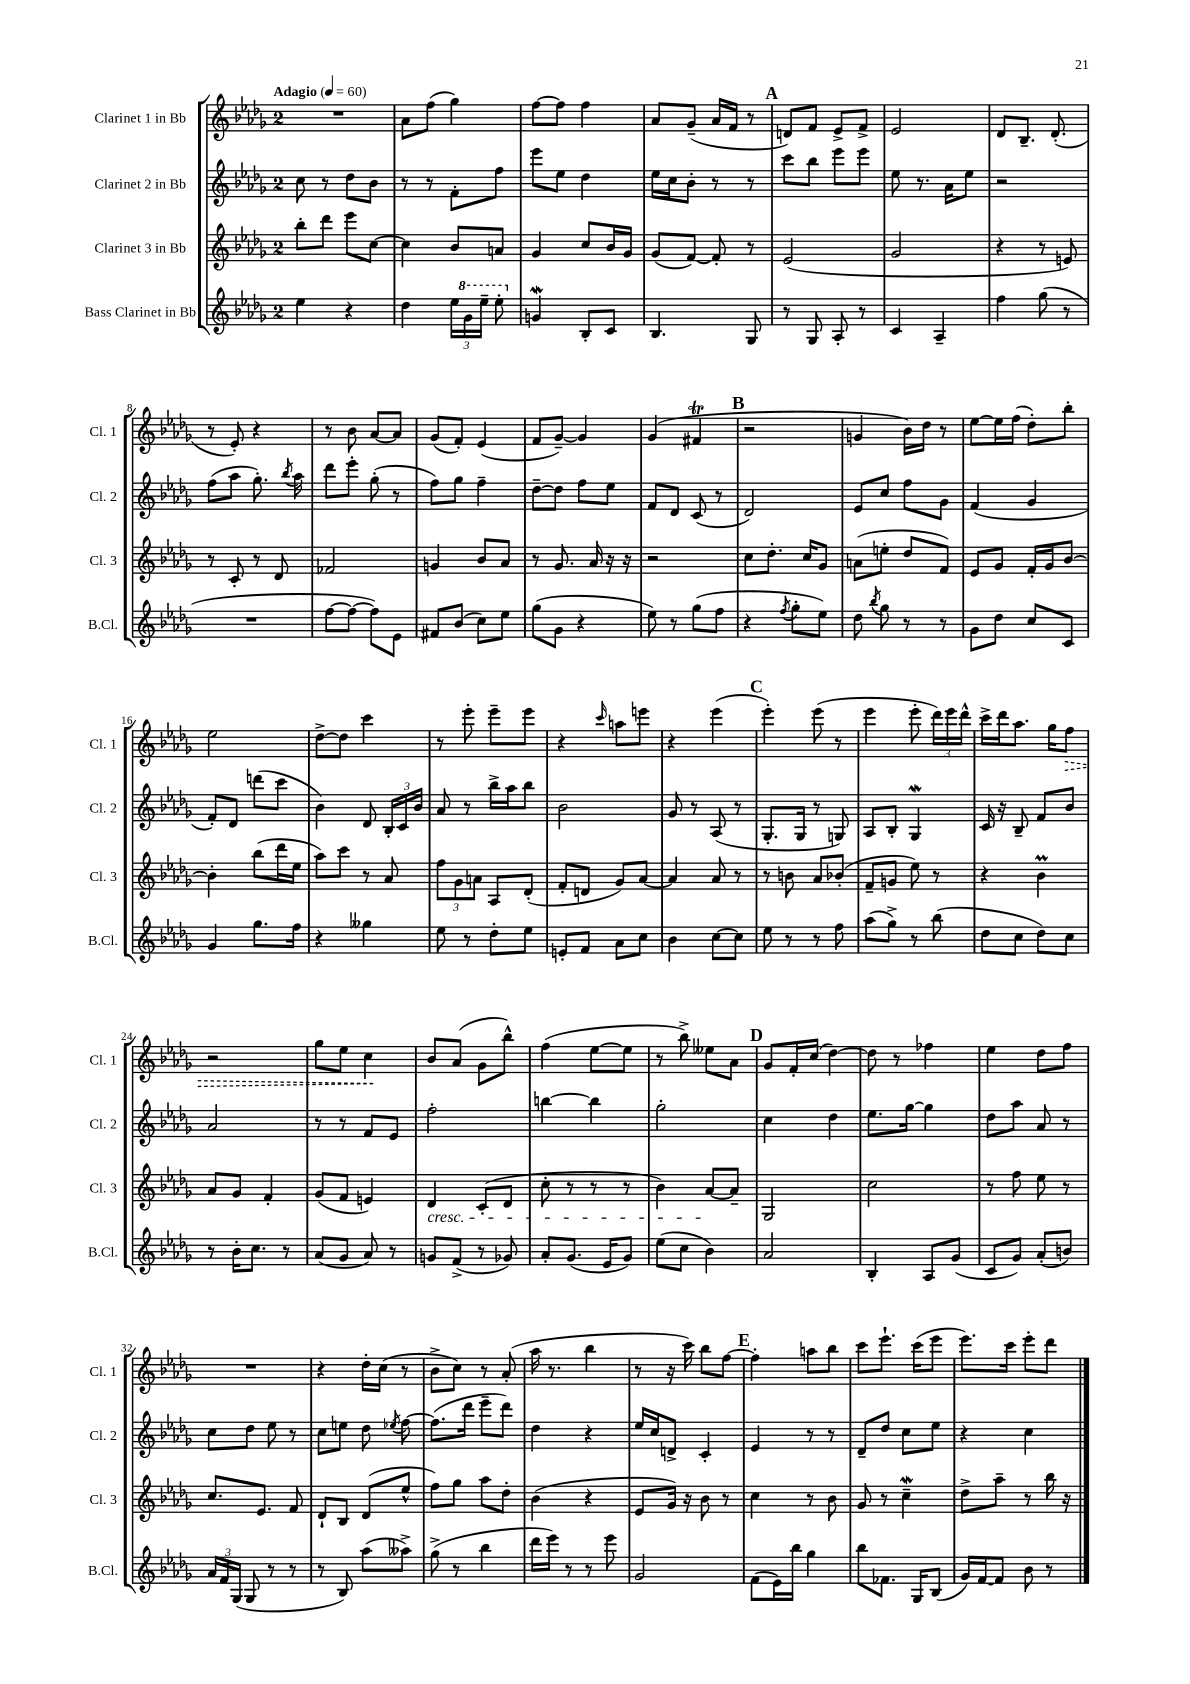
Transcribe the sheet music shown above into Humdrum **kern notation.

**kern	**kern	**kern	**kern
*staff4	*staff3	*staff2	*staff1
*clefG2	*clefG2	*clefG2	*clefG2
*k[b-e-a-d-g-]	*k[b-e-a-d-g-]	*k[b-e-a-d-g-]	*k[b-e-a-d-g-]
*M2/4	*M2/4	*M2/4	*M2/4
*MM60	*MM60	*MM60	*MM60
4ee-	8bb-'	8cc	2r
.	8ddd-	8r	.
4r	8eee-	8dd-	.
.	[8cc	8b-	.
=	=	=	=
4dd-	4cc]	8r	8a-
.	.	8r	(8ff
24ee-	8b-	8f'	4gg-)
24gg-	.	.	.
24eee-~	.	.	.
8eee-'	8a	8ff	.
=	=	=	=
4g	4g-	8eee-	[8ff
.	.	8ee-	8ff]
8B-'	8cc	4dd-	4ff
8c	16b-	.	.
.	16g-	.	.
=	=	=	=
4.B-	(8g-	16ee-	8a-
.	.	16cc	.
.	[8f)	8b-'	(8g-~
.	8f']	8r	16a-
.	.	.	16f
8G-	8r	8r	8r
=	=	=	=
8r	(2e-	8ccc	8d)
8G-	.	8bb-	8f
8A-'	.	8eee-	8e-^
8r	.	8eee-	8f^
=	=	=	=
4c	2g-	8ee-	2e-
.	.	8.r	.
4A-~	.	.	.
.	.	16a-	.
.	.	8ee-	.
=	=	=	=
4ff	4r	2r	8d-
.	.	.	8.B-~
(8gg-	8r	.	.
.	.	.	(8.d-'
8r	8e)	.	.
=	=	=	=
2r	8r	(8ff	8r
.	8c'	8aa-	8e-')
.	8r	8.gg-')	4r
.	8d-	.	.
.	.	8qbb-	.
.	.	16aa-	.
=	=	=	=
[8ff	2f-	8ddd-	8r
8ff_	.	8eee-'	8b-
8ff])	.	(8gg-'	[8a-
8e-	.	8r	8a-]
=	=	=	=
8f#	4g	8ff)	(8g-
(8b-	.	8gg-	8f')
8cc)	8b-	4ff~	(4e-
8ee-	8a-	.	.
=	=	=	=
(8gg-	8r	[8dd-~	8f
8g-	8.g-	8dd-]	[8g-~)
4r	.	8ff	4g-]
.	16a-	.	.
.	16r	8ee-	.
.	16r	.	.
=	=	=	=
8ee-)	2r	8f	(4g-
8r	.	8d-	.
(8gg-	.	(8c	4f#
8ff	.	8r	.
=	=	=	=
4r	8cc	2d-)	2r
.	8.dd-'	.	.
8qff	.	.	.
8gg-'	.	.	.
.	16cc	.	.
8ee-)	8g-	.	.
=	=	=	=
8dd-	(8a	8e-	4g
8qbb-	.	.	.
8gg-	8ee'	8cc	.
8r	8dd-	8ff	16b-)
.	.	.	16dd-
8r	8f)	8g-	8r
=	=	=	=
8g-	8e-	(4f	[8ee-
8dd-	8g-	.	16ee-]
.	.	.	(16ff
8cc	16f'	4g-	8dd-')
.	16g-	.	.
8c	[8b-	.	8bb-'
=	=	=	=
4g-	4b-']	8f')	2ee-
.	.	8d-	.
8.gg-	(8bb-	(8ddd	.
.	16ddd-	8ccc	.
16ff	16ee-	.	.
=	=	=	=
4r	8aa-)	4b-)	[8dd-^
.	8ccc	.	8dd-]
4gg--	8r	8d-	4ccc
.	8a-	24B-'	.
.	.	24c	.
.	.	24b-	.
=	=	=	=
8ee-	12ff	8a-	8r
.	12g-	.	.
8r	.	8r	8eee-'
.	12a	.	.
8dd-'	8A-	16bb-^	8eee-~
.	.	16aa-	.
8ee-	(8d-'	8bb-	8eee-
=	=	=	=
8e'	8f'	2b-	4r
8f	8d	.	.
.	.	.	16qqccc
8a-	8g-)	.	8aa
8cc	[8a-	.	8eee
=	=	=	=
4b-	4a-]	8g-	4r
.	.	8r	.
[8cc	8a-	(8A-	(4eee-
8cc]	8r	8r	.
=	=	=	=
8ee-	8r	8.G-'	4eee-')
8r	8b	.	.
.	.	16G-	.
8r	8a-	8r	(8eee-
8ff	(8b-'	8G)	8r
=	=	=	=
(8aa-	8f~	8A-	4eee-
8gg-^)	8g	8B-'	.
8r	8ee-)	4G-	8eee-'
(8bb-	8r	.	24ddd-)
.	.	.	24eee-
.	.	.	24ddd-^^
=	=	=	=
8dd-	4r	16c	16ccc^
.	.	16r	16ddd-
8cc	.	8B-~	8.aa-
8dd-)	4b-	8f	.
.	.	.	16gg-
8cc	.	8b-	8ff
=	=	=	=
8r	8a-	2a-	2r
16b-'	8g-	.	.
8.cc	.	.	.
.	4f'	.	.
8r	.	.	.
=	=	=	=
(8a-	(8g-	8r	8gg-
8g-	8f	8r	8ee-
8a-)	4e)	8f	4cc
8r	.	8e-	.
=	=	=	=
8g	4d-	2ff'	8b-
(8f^	.	.	(8a-
8r	(8c'	.	8g-
8g-)	8d-	.	8bb-^^)
=	=	=	=
8a-'	8cc'	[4bb	(4ff
(8.g-	8r	.	.
.	8r	4bb]	[8ee-
16e-	.	.	.
8g-)	8r	.	8ee-]
=	=	=	=
(8ee-	4b-)	2gg-'	8r
8cc	.	.	8bb-^)
4b-)	[8a-	.	8ee--
.	8a-~]	.	8a-
=	=	=	=
2a-	2G-	4cc	8g-
.	.	.	16f'
.	.	.	(16cc
.	.	4dd-	[4dd-)
=	=	=	=
4B-'	2cc	8.ee-	8dd-]
.	.	.	8r
.	.	[16gg-	.
8A-	.	4gg-]	4ff-
(8g-	.	.	.
=	=	=	=
8c	8r	8dd-	4ee-
8g-)	8ff	8aa-	.
(8a-'	8ee-	8a-	8dd-
8b)	8r	8r	8ff
=	=	=	=
24a-	8.cc	8cc	2r
24f	.	.	.
(24G-	.	.	.
8G-	.	8dd-	.
.	8.e-	.	.
8r	.	8ee-	.
8r	8f	8r	.
=	=	=	=
8r	8d-`	8cc	4r
8B-)	8B-	8ee	.
(8aa-	(8d-	8dd-	16dd-'
.	.	.	(16cc
.	.	8qee-	.
8aa--^)	8ee-^^	[8ff	8r
=	=	=	=
(8gg-^	8ff)	(8.ff]	8b-^
8r	8gg-	.	8cc)
.	.	16ddd-	.
4bb-	8aa-	8eee-~	8r
.	8dd-'	8ddd-)	(8a-'
=	=	=	=
16ddd-	(4b-	4dd-	16aa-
16eee-)	.	.	8.r
8r	.	.	.
8r	4r	4r	4bb-
8eee-	.	.	.
=	=	=	=
2g-	8e-	16ee-	8r
.	.	16cc	.
.	16g-)	8d^	16r
.	16r	.	16ccc)
.	8b-	4c'	8bb-
.	8r	.	[8ff
=	=	=	=
(8f	4cc	4e-	4ff']
16e-)	.	.	.
16bb-	.	.	.
4gg-	8r	8r	8aa
.	8b-	8r	8bb-
=	=	=	=
8bb-	8g-	8d-~	8ccc
8.f-	8r	8dd-	8.eee-`
.	4cc~	8cc	.
16G-	.	.	(16ccc
(8B-	.	8ee-	8eee-
=	=	=	=
16g-)	8dd-^	4r	8.eee-)
[16f	.	.	.
8f]	8aa-~	.	.
.	.	.	16ccc
8b-	8r	4cc	8eee-'
8r	16bb-	.	8ddd-
.	16r	.	.
==	==	==	==
*-	*-	*-	*-
